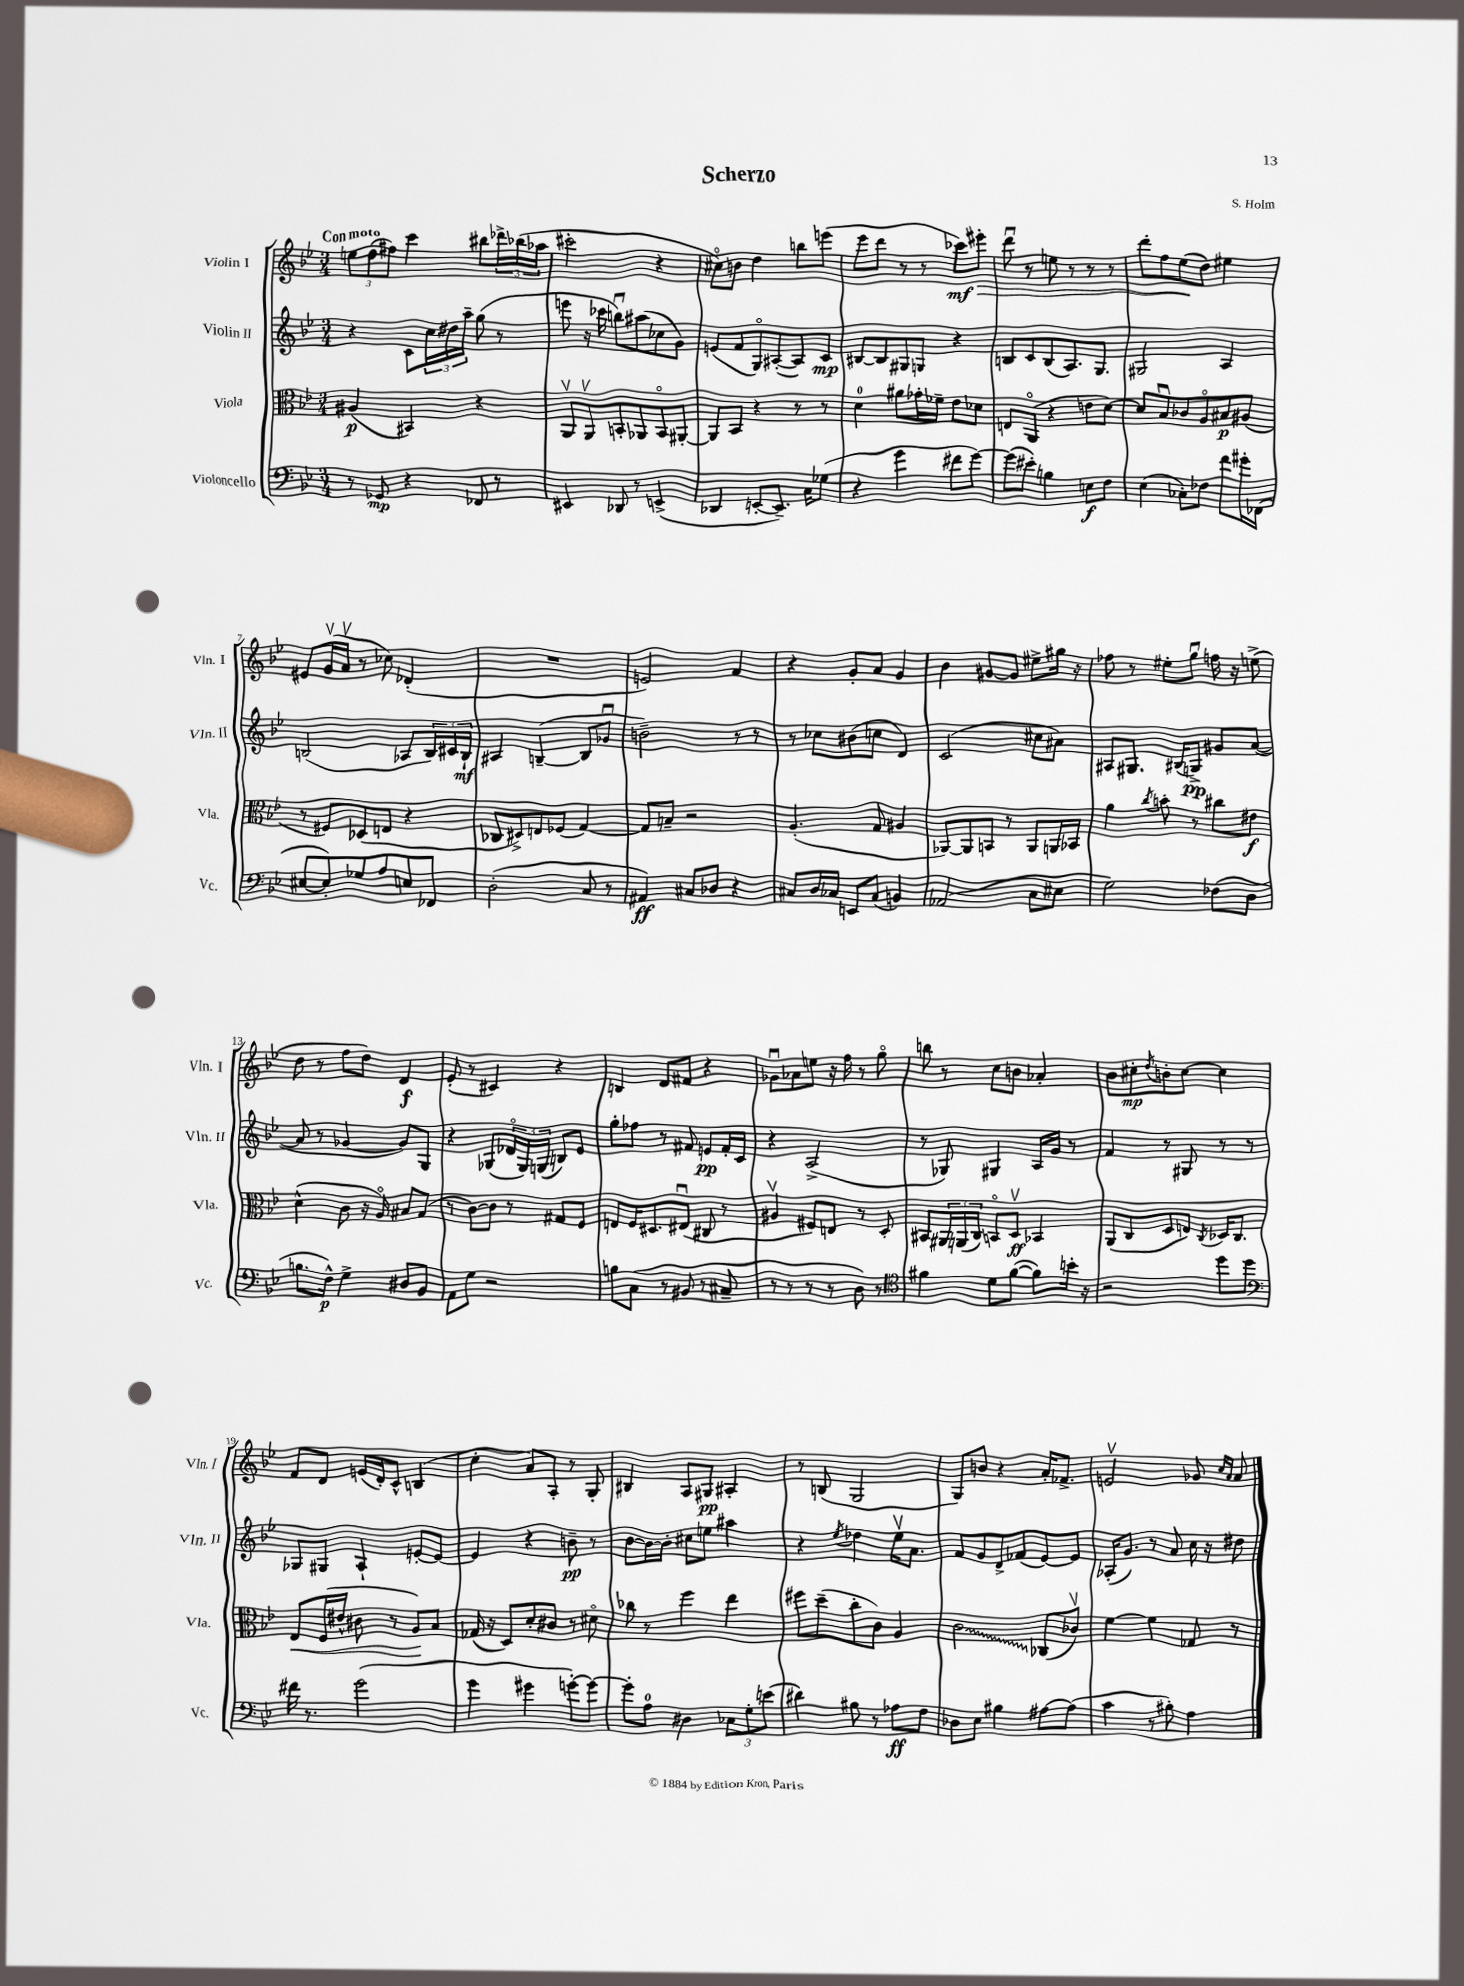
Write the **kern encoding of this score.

**kern	**kern	**kern	**kern
*staff4	*staff3	*staff2	*staff1
*clefF4	*clefC3	*clefG2	*clefG2
*k[b-e-]	*k[b-e-]	*k[b-e-]	*k[b-e-]
*M3/4	*M3/4	*M3/4	*M3/4
8r	(4A#/	4r	12ee\L
.	.	.	(12dd\
8GG-/	.	.	.
.	.	.	12ff#\J)
4r	4BB#/)	8c\L	4ccc\
.	.	24cc\L	.
.	.	24dd#\	.
.	.	24aa~\JJ	.
8FF-/	4r	(8gg\	8bb#\L
8r	.	8r	24ddd-^\L
.	.	.	(24bb-\
.	.	.	24aa-\JJ
=	=	=	=
4EE#/	8AAv/L	8eee\	2ccc#'\
.	8AAv/	16r	.
.	.	16ccc-\	.
8DD-/	8BB'/	8bbu\L)	.
8r	8AA-/	(8aa#\	.
(4EE^/	8BBo/	8cc-\	4r
.	[8AA#'/J	8g\J)	.
=	=	=	=
4DD-/	8AA#/]L	(8e/L	8cc#o\L)
.	8BB-/J	8f/	8b\J
[8EE'/L	4r	8Go/)	4dd\
8.EE~/]J)	.	([8A#'/	.
.	8r	8A#/])	8bb\L
16C\LK	.	.	.
(8G-\J	8r	8c/J	(8eee\J
=	=	=	=
4r	4d\	[8B#/L	8eee-\L
.	.	8B#/]	8ddd\J
4g\	8a#\L	8G#/	8r
.	16g-'\L	8G/J	8r
.	16f-~\JJ	.	.
8f#\L	8e-\L	4r	8ccc-\L)
[8g\J)	8d-\J	.	8eee#'\J
=	=	=	=
(8g\]L	8E/L	8B/L	8dddu\
8e#'\J)	(8AAo/J	8c/	8r
4B\	4r	(8B/	8ee\
.	.	8.A/)	8r
8E\L	8e\L	.	8r
.	.	8.G/J	.
8F\J	[8d\J)	.	8r
=	=	=	=
(4E-\	8d/]L	2G#/	8ddd'\L
.	8B-u/	.	8ff\
8C-'\L)	8c-/	.	(8ee-\
8F-\J	8Ao/	.	8dd\J)
8f\L	8B#/	4A/	4ee#\
16g#'\L	(8A#/J	.	.
(16FF-\JJ	.	.	.
=	=	=	=
[8E#/L	8r	(2B/	8e#/L
8E#'/])	8F#/L)	.	(16gv/L
.	.	.	16av/JJ
8G-/	(8D-/	.	8r
8A/	8E/J	.	8cc-\)
8E/	4r	8A-/L	(4d-'/
8FF-/J	.	24B/L)	.
.	.	24c#/	.
.	.	24B`/JJ	.
=	=	=	=
(2D'\	8C-/L	4A#/	2.r
.	8D#^/)	.	.
.	8E/	([4B~/	.
.	(8F-/J	.	.
8C/	[4G/)	8B/]L	.
8r	.	8g-u/J	.
=	=	=	=
4AA#/)	8G/]L	2b~\)	2e/)
.	8B~/J	.	.
8C#/L	2r	.	.
8D-/J	.	.	.
4r	.	8r	4f/
.	.	8r	.
=	=	=	=
8C#/L	(4.A'/	8r	4r
16D/L	.	8cc-\L	.
16C-/JJ	.	.	.
8EE/L	.	(8b#\	8g'/L
(8C-/J	8G/	8cc\J	8a/J
4BB/)	4A#/	4d/)	4g/
=	=	=	=
(2AA-/	[8AA-/L)	(2c/	4b-\
.	8AA-/]	.	.
.	8BB/J	.	[8g#/L
.	8r	.	8g#/]J
8C\L	8AA-/L	8cc#\L	8ee#^\L
8E#\J	16AA/L	8a#\J)	16gg#\Jk
.	16BB-/JJ	.	16r
=	=	=	=
2G\)	4a\	8A#/L	8ff-\
.	.	8.G#/J	8r
.	8qcc/	.	.
.	8b'\	.	8ee#'\L
.	.	(16B#/LK	.
.	8r	8G^/J)	8ggu\J
(8F-\L	8cc#\L	8g#/L	16ff\
.	.	.	16r
8D\J	8e#\J	([8a/J	(8ee^\
=	=	=	=
8.B\L	(4d^^\	8a/]	8dd\
.	.	8r	8r
16F^^\Jk)	.	.	.
4G^\	8c\	[4g-/	8ff\L
.	16r	.	8dd\J)
.	16Ao/)	.	.
8D#/L	8B#/L	8g-/]L)	4d/
8BB-/J	(8G/J	8G/J	.
=	=	=	=
8AA\L	8r	4r	(8e-'/
8G\J	[8c\L)	.	8r
2r	8c\]J	(8G-/L	4c#/)
.	8r	24d-o/L	.
.	.	24G-/)	.
.	.	(24G/JJ	.
.	8G#/L	8B/L)	4r
.	8F/J	8e-/J	.
=	=	=	=
8B\L	8E/L	8gg'\L	4B/
(8C\J	16F/K	8ff-\J	.
.	8.D#/	.	.
8r	.	8r	8d/L
8BB#/	(8E#u/J	8f#/	8f#/J
8r	8C#/	8e/L	4r
8C#~/	8r	16f#'/L	.
.	.	16c/JJ	.
=	=	=	=
8r	4A#v/	4r	8g-u\L
8r	.	.	8a-\
8r	8F#/L)	(2A^/	8ee\J
8r	8E/J	.	16r
.	.	.	16ff\
8D\)	8r	.	8r
8r	8D'/	.	8ggo\
=	=	=	=
*clefC4	*	*	*
4f#\	8BB#/L	8r	8bb\
.	24AA#/L	8G-/)	8r
.	(24AA/	.	.
.	24C/JJ)	.	.
8d\L	8BBo/L	4G#/	8cc\L
([8f#\J	8Dv/J	.	8b\J
8f#\]L)	4BB-/	16A/LL	4a-'/
.	.	16g/JJ	.
16b'\Jk	.	8r	.
16r	.	.	.
=	=	=	=
2r	(8AA/L	4f/	8b-\L
.	8C/	.	8cc#'\
.	.	.	8qdd/
.	8D/	8r	8b'\
.	8E/J)	8G#/	[8cc#\J
.	8qC/	.	.
8dd\L	16D-/LK	8r	4cc#\]
.	8.C/J	.	.
8dd\J	.	8r	.
=	=	=	=
*clefF4	*	*	*
16f#\	8E-/L	8G-/L	8f/L
8.r	.	.	.
.	(16F/L	8G#/J	8d/J
.	16e#^^/JJ	.	.
(2g\	8c#\	4A`/	(16e/LL
.	.	.	16d'/J)
.	8r	.	8c^^/J
.	8A/L)	[8e'/L	(4B/
.	8B-/J	8e/_J	.
=	=	=	=
4g\	(16G-/	4e/]	4cc'\
.	16r	.	.
.	8D/L)	.	.
4g#\	8d'/	4r	8a/L)
.	8c#/J	.	8A'/J
[8g'\L)	8r	8b~\	8r
8g\_J	8d#o\	8r	8G'/
=	=	=	=
8g'\]L	8cc-\	[8b-\L	4B#/
8A\J	8r	16b-\_L	.
.	.	16b-'\]JJ	.
4D#\	4ff\	8cc#\L	8A/L
.	.	8ee\J	8G#/J
12C-\L	4ee-\	4aa#\	4A#'/
12G'\	.	.	.
(12e\J	.	.	.
=	=	=	=
4d#\)	8ff#\L	4r	8r
.	(8dd~\	.	(8B/
.	.	8qee-/	.
8B#\	8cc'\	4dd-\	2G/
8r	8c\J)	.	.
8A-\L	4A/	16ee-v\LK	.
.	.	8.a\J	.
8F\J	.	.	.
=	=	=	=
8D-\L	2c\	8f/L	8G/L)
8E-\J	.	8g/	8b/J
4B#\	.	8d^/	4r
.	.	(8f-/	.
[8A#\L	(8C-/L	[8e-/)	16a'/LK
.	.	.	8.f-^/J
(8A#\]J	8c-v/J)	8e-/]J	.
=	=	=	=
4c\	[4f\	(16A-'/LK	2ev/
.	.	8.g/J)	.
8r	4f\]	8r	.
8B#'\)	.	8a/	.
4A\	8G-/	16cc\	8g-/
.	.	16r	.
.	.	.	16qqcc/LL
.	.	.	16qqa/JJ
.	8r	8dd#\	8a/
==	==	==	==
*-	*-	*-	*-
